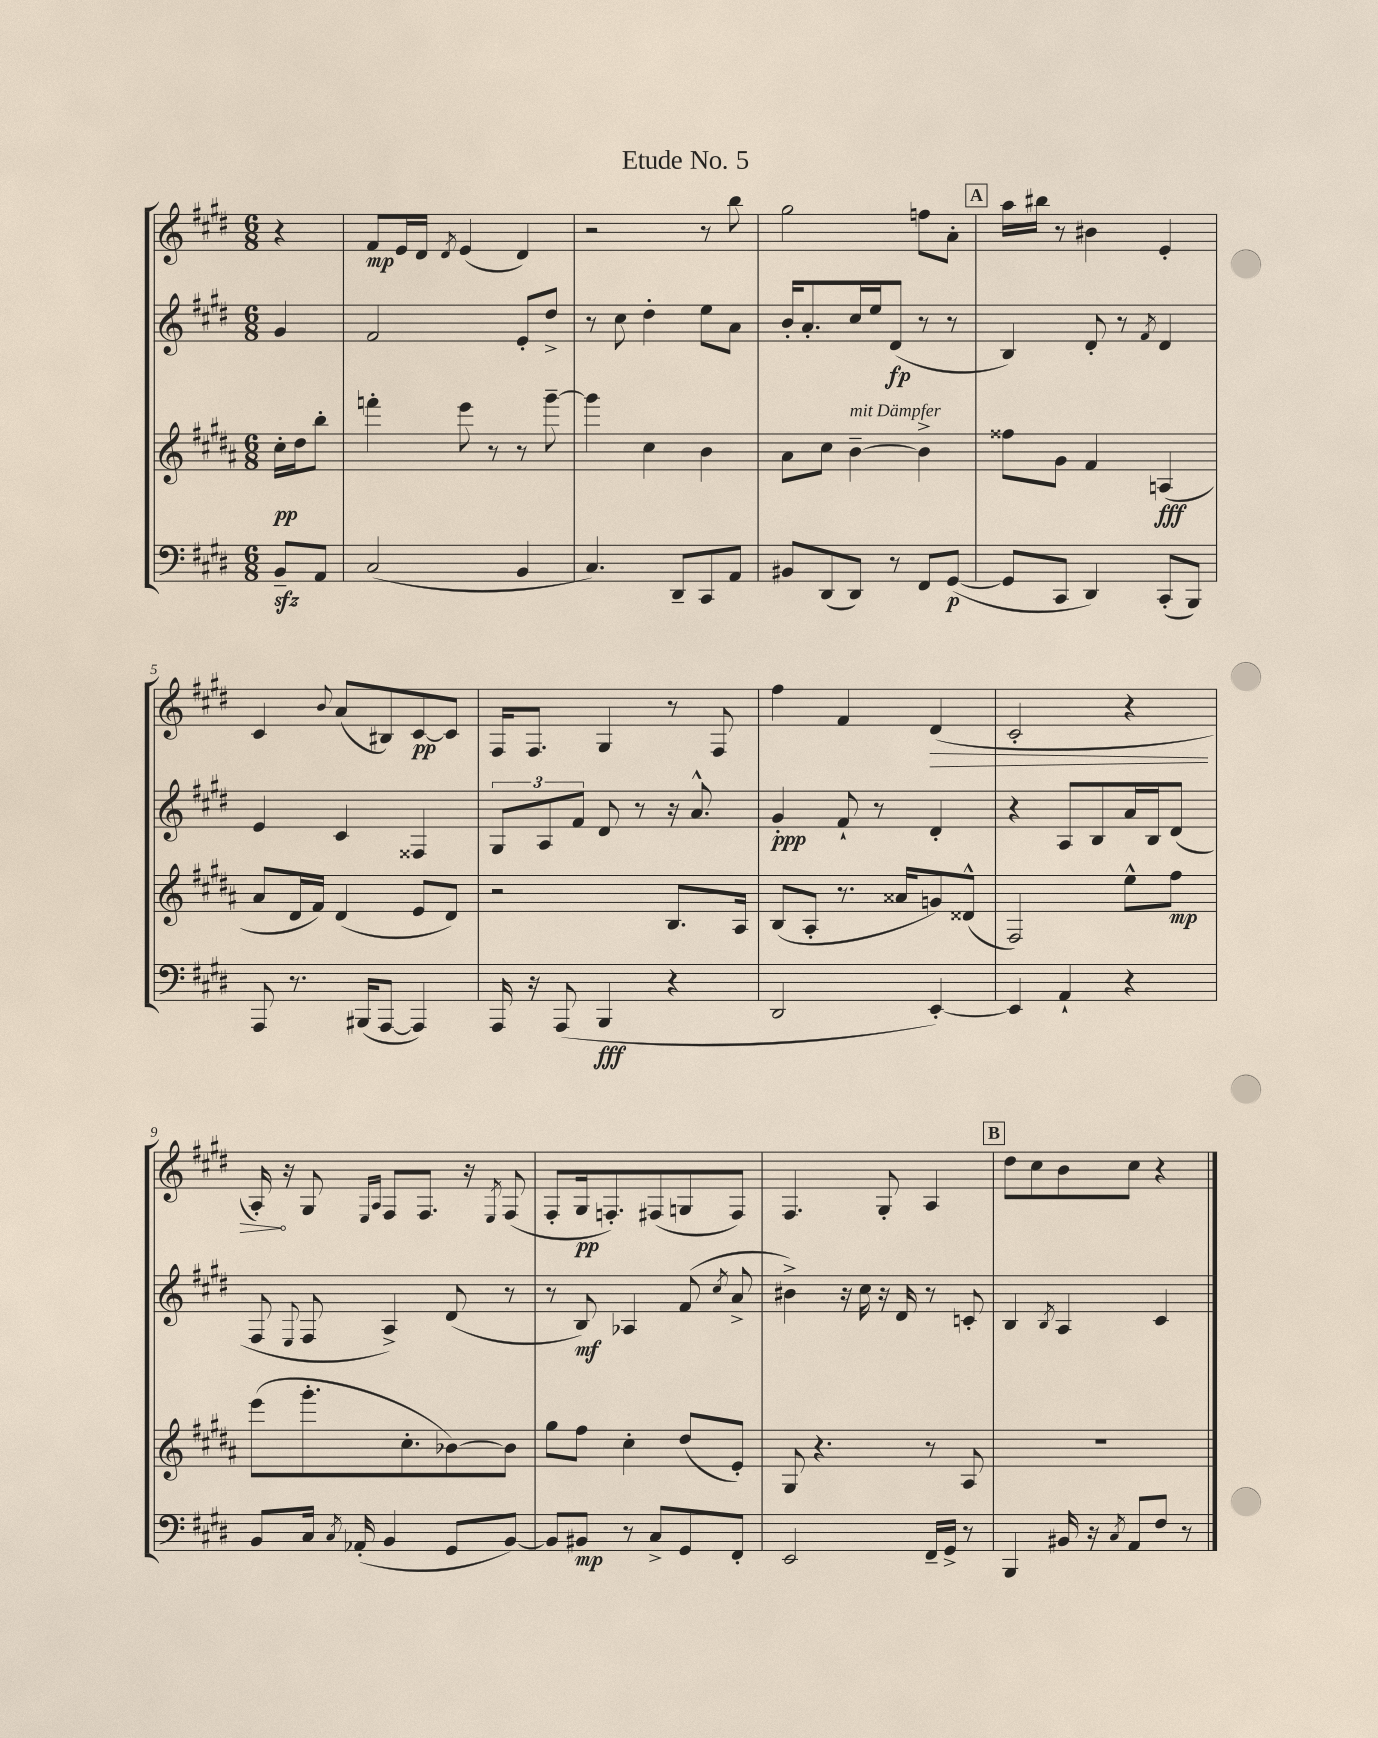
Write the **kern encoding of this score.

**kern	**kern	**kern	**kern
*staff4	*staff3	*staff2	*staff1
*clefF4	*clefG2	*clefG2	*clefG2
*k[f#c#g#d#]	*k[f#c#g#d#a#]	*k[f#c#g#d#]	*k[f#c#g#d#]
*M6/8	*M6/8	*M6/8	*M6/8
8BB~	16cc#'	4g#	4r
.	16dd#	.	.
8AA	8bb'	.	.
=	=	=	=
(2C#	4fff'	2f#	8f#
.	.	.	16e
.	.	.	16d#
.	.	.	8qd#
.	8eee	.	(4e
.	8r	.	.
4BB	8r	8e'	4d#)
.	[8ggg#~	8dd#^	.
=	=	=	=
4.C#)	4ggg#]	8r	2r
.	.	8cc#	.
.	4cc#	4dd#'	.
8DD#~	.	.	.
8CC#	4b	8ee	8r
8AA	.	8a	8bb
=	=	=	=
8BB#	8a#	16b'	2gg#
.	.	8.a'	.
(8DD#	8cc#	.	.
8DD#)	[4b~	16cc#	.
.	.	16ee	.
8r	.	(8d#	.
8FF#	4b^]	8r	8ff
([8GG#	.	8r	8a'
=	=	=	=
8GG#]	8ff##	4B)	16aa
.	.	.	16bb#
8CC#	8g#	.	8r
4DD#)	4f#	8d#'	4b#
.	.	8r	.
.	.	8qf#	.
(8CC#'	(4A	4d#	4e'
8BBB)	.	.	.
=	=	=	=
8AAA	8a#	4e	4c#
8.r	16d#	.	.
.	16f#)	.	.
.	.	.	8qqb
.	(4d#	4c#	(8a
(16BBB#	.	.	.
[8AAA	.	.	8B#)
4AAA])	8e	4F##	[8c#
.	8d#)	.	8c#]
=	=	=	=
16AAA	2r	12G#	16F#
16r	.	.	8.F#
.	.	12A	.
(8AAA	.	.	.
.	.	12f#	.
4BBB	.	8d#	4G#
.	.	8r	.
4r	8.B	16r	8r
.	.	8.a^^	.
.	.	.	8F#
.	16A#	.	.
=	=	=	=
2DD#	(8B	4g#'	4ff#
.	8A#'	.	.
.	8.r	8f#`	4f#
.	.	8r	.
.	16a##	.	.
[4EE')	8g)	4d#'	(4d#
.	(8d##^^	.	.
=	=	=	=
4EE]	2F#)	4r	2c#'
4AA`	.	8A	.
.	.	8B	.
4r	8ee^^	16a	4r
.	.	16B	.
.	8ff#	(8d#	.
=	=	=	=
8BB	(8eee	8F#	16A')
.	.	.	16r
.	.	8qqE	.
16C#	8.ggg#'	8F#	8G#
8qC#	.	.	.
(16AA-'	.	.	.
.	.	.	16qqE
.	.	.	16qqA
4BB	.	4A^)	8F#
.	8.cc#'	.	.
.	.	.	8.F#
8GG#	[8b-)	(8d#	.
.	.	.	16r
.	.	.	8qE
[8BB)	8b-]	8r	(8F#
=	=	=	=
8BB]	8gg#	8r	8F#'
8BB#	8ff#	8B)	16G#
.	.	.	8.F')
8r	4cc#'	4A-	.
8C#^	.	.	(8F#
8GG#	(8dd#	(8f#	8G
.	.	8qcc#	.
8FF#'	8e')	8a^	8F#)
=	=	=	=
2EE	8G#	4b#^)	4.F#
.	4.r	.	.
.	.	16r	.
.	.	16cc#	.
.	.	16r	8G#'
.	.	16d#	.
16FF#~	8r	8r	4A
16GG#^	.	.	.
8r	8A#	8c'	.
=	=	=	=
4BBB	2.r	4B	8dd#
.	.	.	8cc#
.	.	8qB	.
16BB#	.	4A	8b
16r	.	.	.
8qC#	.	.	.
8AA	.	.	8cc#
8F#	.	4c#	4r
8r	.	.	.
==	==	==	==
*-	*-	*-	*-
